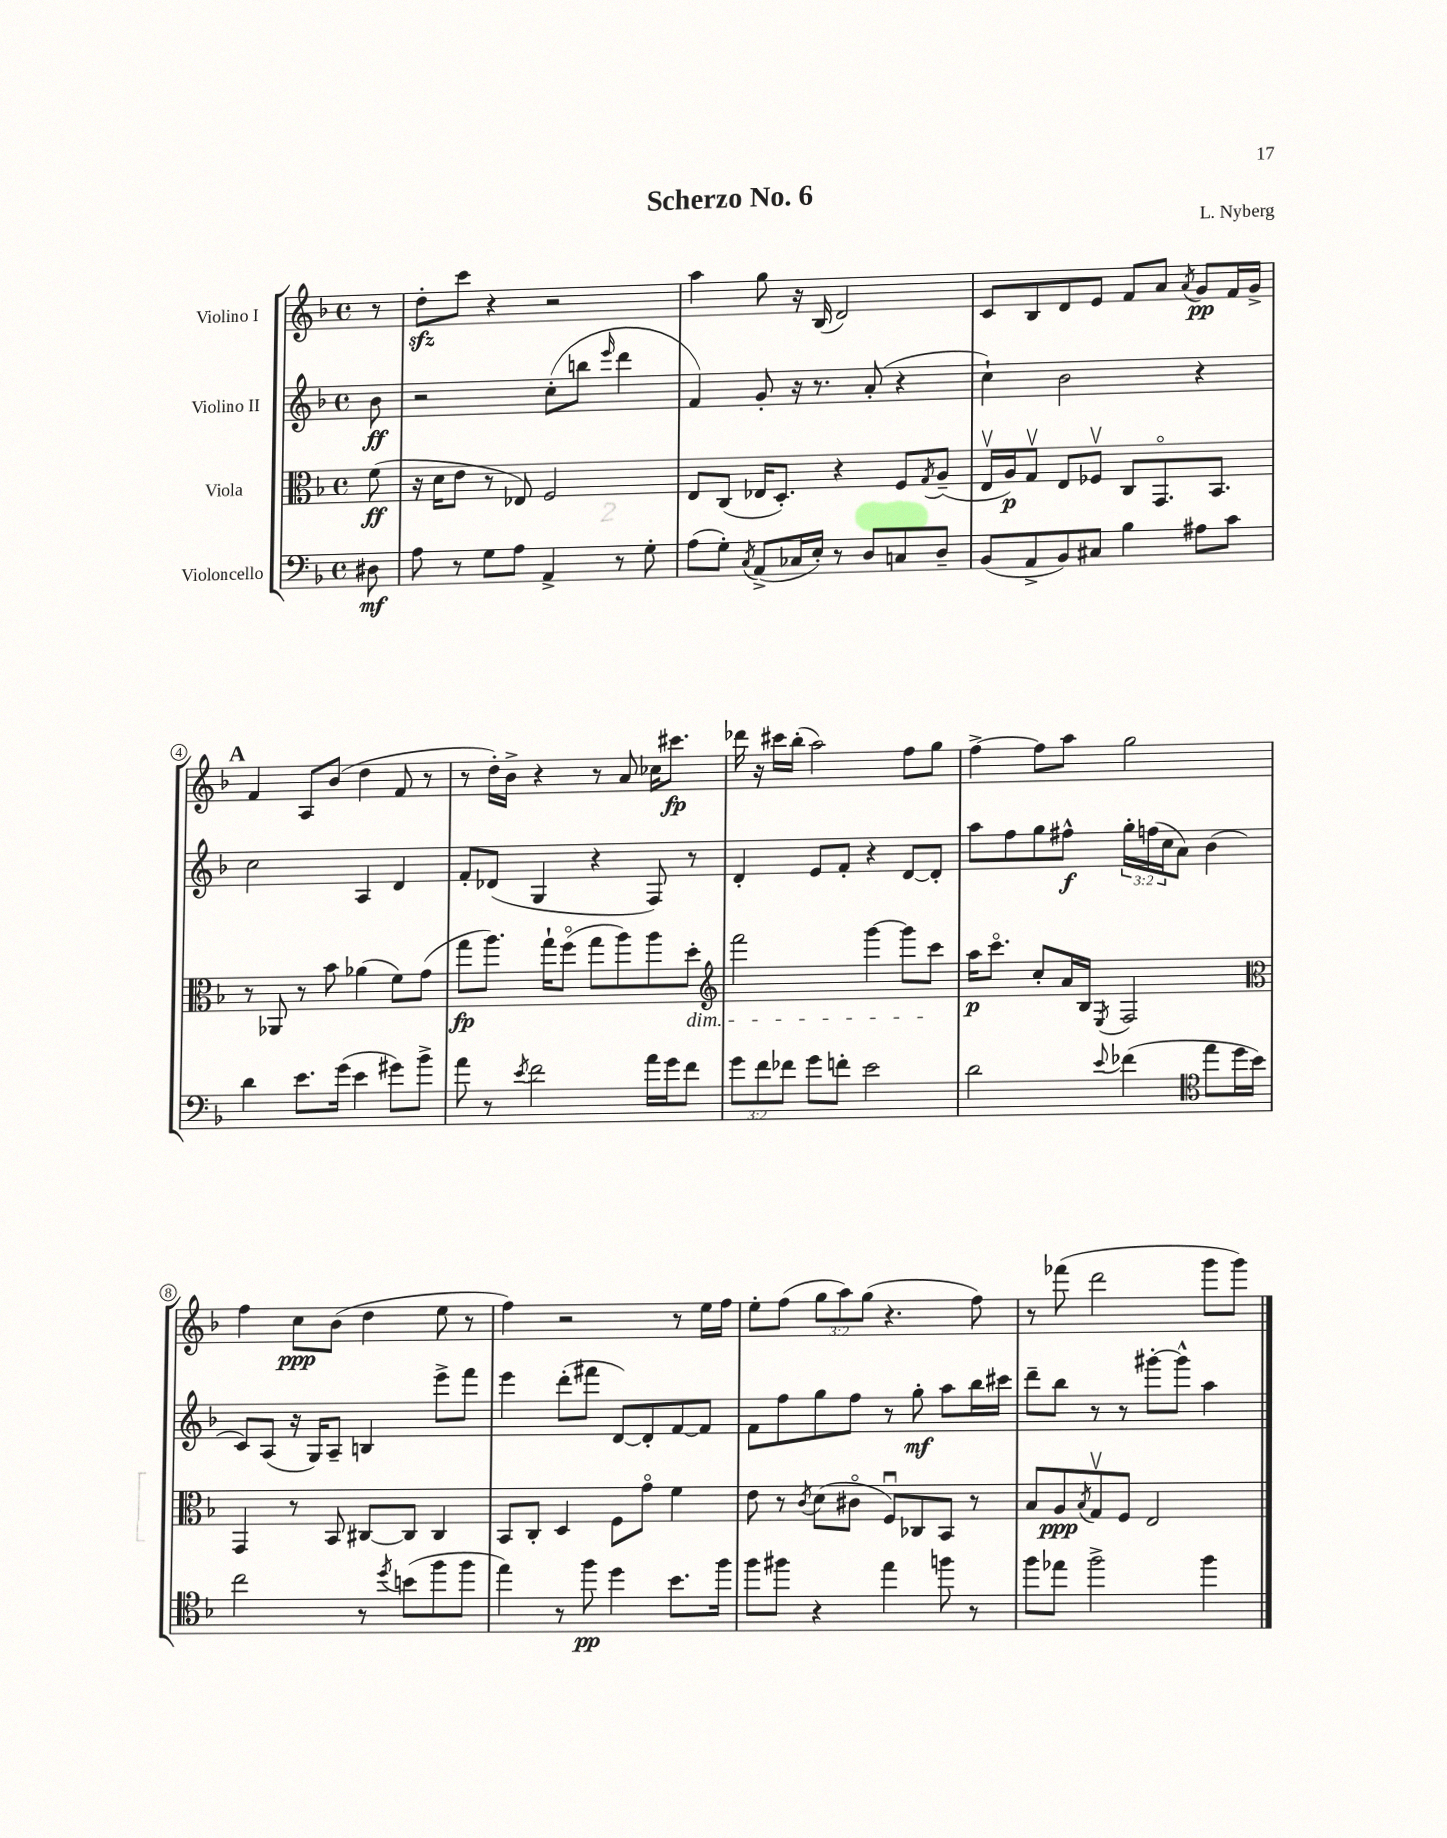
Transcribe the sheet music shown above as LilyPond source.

\header { title = "Scherzo No. 6" composer = "L. Nyberg" }
<<
\new StaffGroup <<
\new Staff = "s0" \with { instrumentName = "Violino I" } {
    \clef treble \key f \major \defaultTimeSignature \time 4/4 \override Staff.TupletNumber.text = #tuplet-number::calc-fraction-text \partial 8
    r8 |
    d''8-.\sfz c'''8 r4 r2 |
    a''4 g''8 r16 bes16( d'2) |
    c'8 bes8 d'8 e'8 f'8 a'8 \acciaccatura { a'8 } g'8\pp f'16 g'16-> |
    \mark \markup { \bold "A" } f'4 a8 bes'8( d''4 f'8 r8 |
    r8 d''16-.) bes'16-> r4 r8 a'8 ces''16 cis'''8.\fp |
    des'''16 r16 cis'''16 bes''16-.( a''2) f''8 g''8 |
    f''4~-> f''8 a''8 g''2 |
    f''4 c''8\ppp bes'8( d''4 e''8 r8 |
    f''4) r2 r8 e''16 f''16 |
    e''8-. f''8( \tuplet 3/2 { g''8 a''8) g''8( } r4. f''8) |
    r8 fes'''8( d'''2 g'''8 g'''8) \bar "|." |
}
\new Staff = "s1" \with { instrumentName = "Violino II" } {
    \clef treble \key f \major \defaultTimeSignature \time 4/4 \override Staff.TupletNumber.text = #tuplet-number::calc-fraction-text \partial 8
    bes'8\ff |
    r2 c''8-.( b''8 \grace { e'''16 } d'''4 |
    f'4) g'8-. r16 r8. a'8-.( r4 |
    c''4-!) bes'2 r4 |
    \mark \markup { \bold "A" } c''2 a4 d'4 |
    f'8-. des'8( g4 r4 f8) r8 |
    d'4-. e'8 f'8-. r4 d'8~ d'8-. |
    a''8 f''8 g''8 fis''8-^\f \tuplet 3/2 { g''16-. f''16( c''16 } a'8) bes'4( |
    c'8) a8( r16 g16) a8-- b4 e'''8-> f'''8 |
    e'''4 d'''8-.( fis'''8 d'8~) d'8-. f'8~ f'8 |
    f'8 f''8 g''8 f''8 r8 g''8-.\mf a''8 bes''16 cis'''16 |
    d'''8-- bes''8 r8 r8 gis'''8~-. gis'''8-^ a''4 \bar "|." |
}
\new Staff = "s2" \with { instrumentName = "Viola" } {
    \clef alto \key f \major \defaultTimeSignature \time 4/4 \partial 8
    f'8\ff( |
    r16 d'16 e'8 r8 ees8) f2 |
    e8 c8( ees16 d8.-.) r4 f8 \acciaccatura { g8 } a8--( |
    e16\upbow a16\p) g8\upbow e8 fes8\upbow c8 g,8.\flageolet bes,8. |
    \mark \markup { \bold "A" } r8 aes,8 r8 bes'8 aes'4( f'8) g'8( |
    g''8\fp a''8.) g''16-! f''8\flageolet( g''8 a''8) a''8 d''8-.\dim |
    \clef treble f'''2 g'''4~ g'''8 c'''8\! |
    a''16\p c'''8.\flageolet c''8-. a'16 bes16 \acciaccatura { e8 } f2 |
    \clef alto g,4 r8 bes,8 cis8~ cis8 cis4 |
    bes,8 c8-. d4 f8 g'8\flageolet f'4 |
    e'8 r8 \acciaccatura { c'8 } d'8( cis'8\flageolet f8\downbow) ces8 bes,8 r8 |
    bes8 a8\ppp \acciaccatura { bes8 } g8\upbow f8 e2 \bar "|." |
}
\new Staff = "s3" \with { instrumentName = "Violoncello" } {
    \clef bass \key f \major \defaultTimeSignature \time 4/4 \override Staff.TupletNumber.text = #tuplet-number::calc-fraction-text \partial 8
    dis8\mf |
    a8 r8 g8 a8 a,4-> r8 g8-. |
    a8( g8-.) \acciaccatura { c8 } a,8->( ces16 e16-.) r8 d8 c8 d8-- |
    bes,8( a,8-> bes,8) cis8 bes4 ais8 c'8 |
    \mark \markup { \bold "A" } d'4 e'8. g'16( e'4 gis'8) bes'8-> |
    a'8 r8 \acciaccatura { e'8 } f'2 a'16 g'16 f'8 |
    \tuplet 3/2 { g'8 f'8 fes'8 } g'8 f'8-. e'2 |
    d'2 \appoggiatura { e'8 } fes'4( \clef tenor e''8 d''16 bes'16) |
    c''2 r8 \acciaccatura { d''8 } b'8( f''8 f''8 |
    e''4) r8 f''8\pp d''4 bes'8. f''16 |
    f''8 fis''8 r4 e''4 f''8 r8 |
    f''8 ees''8 f''2-> f''4 \bar "|." |
}
>>
>>
\layout { \context { \Score \override BarNumber.stencil = #(make-stencil-circler 0.1 0.3 ly:text-interface::print) } }
